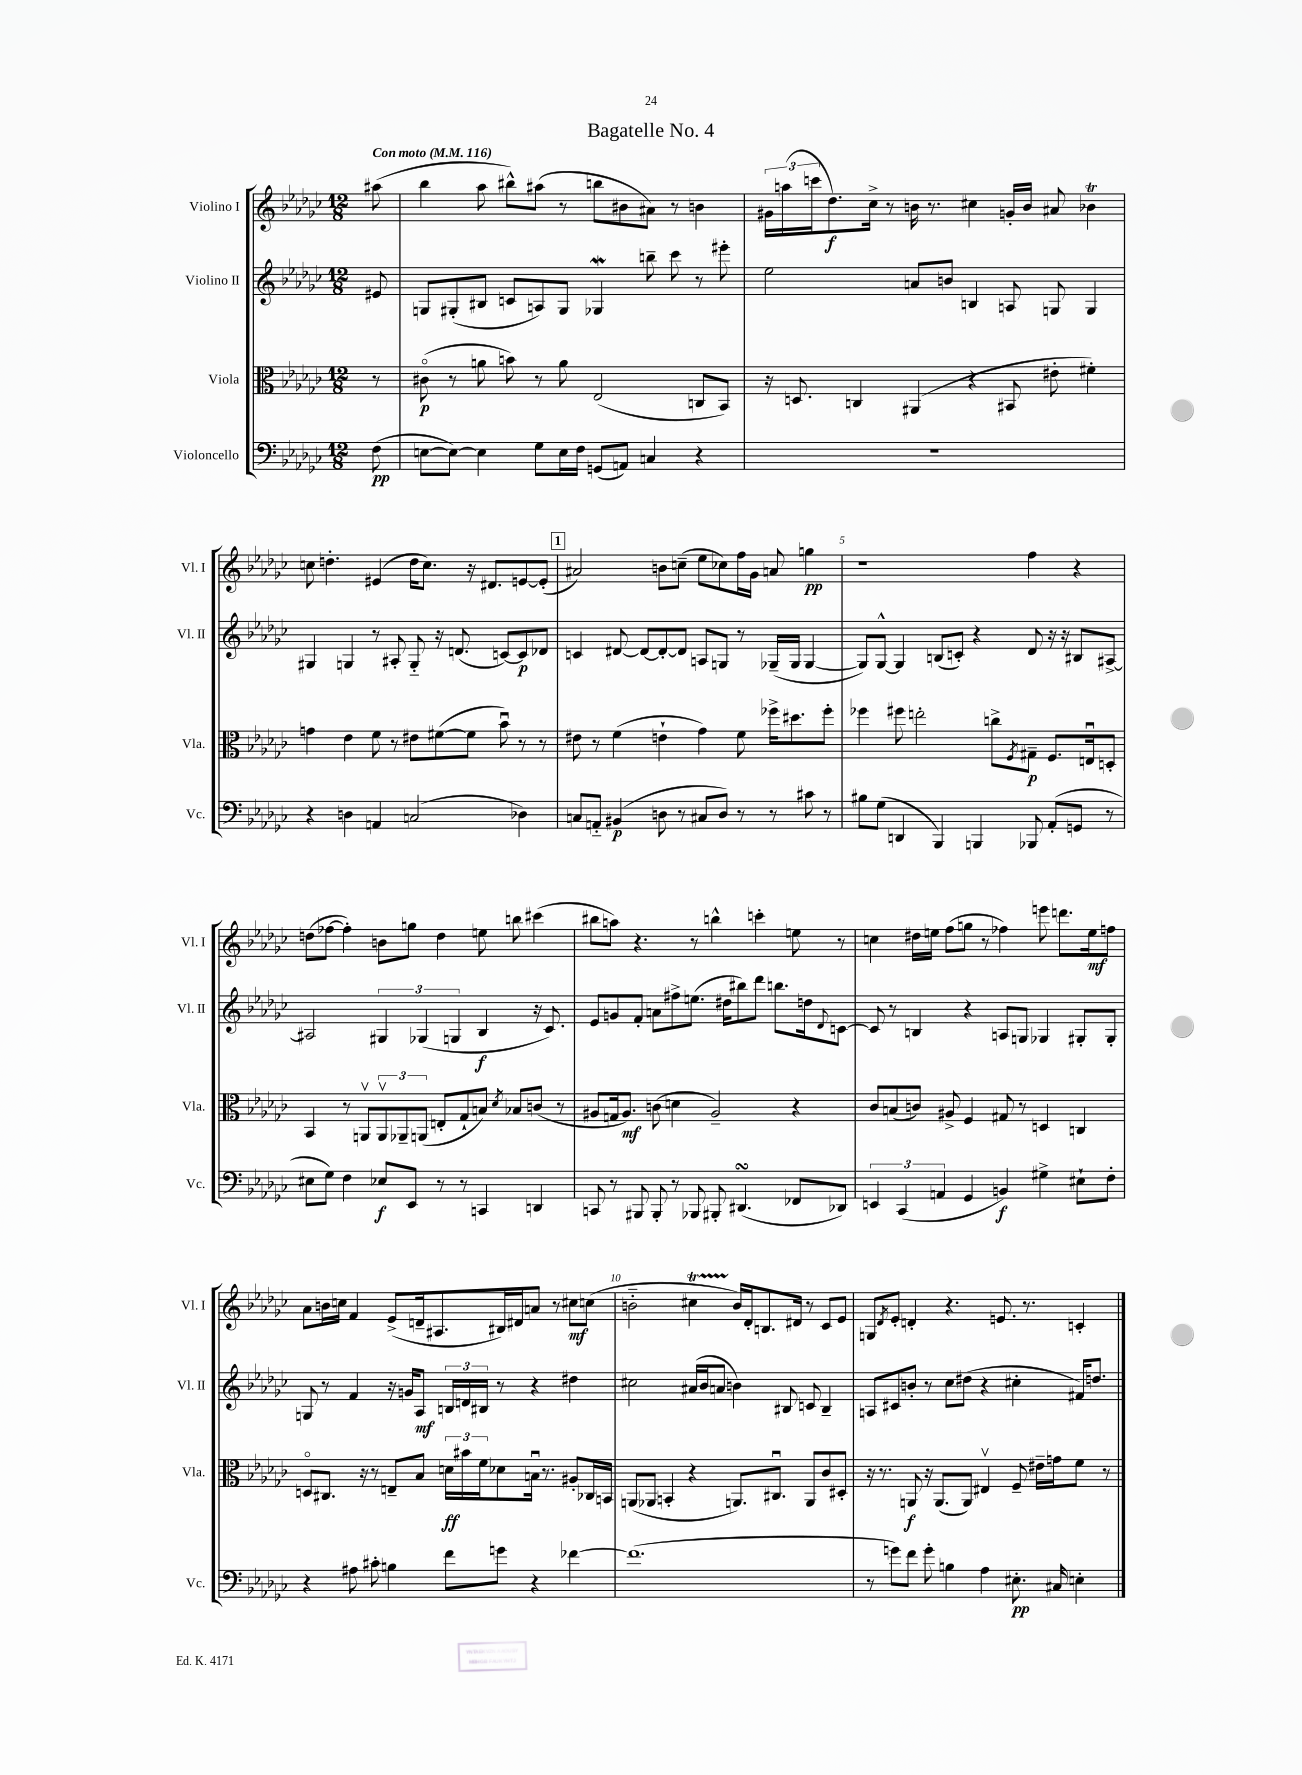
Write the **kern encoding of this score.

**kern	**dynam	**kern	**dynam	**kern	**dynam	**kern	**dynam
*part4	*part4	*part3	*part3	*part2	*part2	*part1	*part1
*staff4	*staff4	*staff3	*staff3	*staff2	*staff2	*staff1	*staff1
*I"Violoncello	*	*I"Viola	*	*I"Violino II	*	*I"Violino I	*
*I'Vc.	*	*I'Vla.	*	*I'Vl. II	*	*I'Vl. I	*
*clefF4	*	*clefC3	*	*clefG2	*	*clefG2	*
*k[b-e-a-d-g-c-]	*	*k[b-e-a-d-g-c-]	*	*k[b-e-a-d-g-c-]	*	*k[b-e-a-d-g-c-]	*
*M12/8	*	*M12/8	*	*M12/8	*	*M12/8	*
*MM116	*	*MM116	*	*MM116	*	*MM116	*
=	=	=	=	=	=	=	=
!	!	!	!	!	!	!LO:TX:a:B:t=Con moto	!
(8F\	pp	8r	.	8e#X/	.	(8aa#X\	.
=1	=1	=1	=1	=1	=1	=1	=1
[8En\L	.	(8c#X\	p	8Gn/L	.	4bb-\	.
8E\J_)	.	8r	.	(8G#X'/	.	.	.
4E\]	.	8an\	.	8B#X/J	.	8aa-\	.
.	.	8bn\)	.	8cn/L	.	8bb#X^^\L)	.
8G-\L	.	8r	.	8An/)	.	(8aa#X\J	.
16E\L	.	8a\	.	8G#/J	.	8r	.
16F\JJ	.	.	.	.	.	.	.
(8GGn/L	.	(2E-/	.	4G-Xw/	.	8bbn\L	.
8AAn/J)	.	.	.	.	.	8b#X\	.
4Cn/	.	.	.	8bbn~\	.	8a#X\J)	.
.	.	.	.	8ccc-\	.	8r	.
4r	.	8Cn/L	.	8r	.	4bn\	.
.	.	8BB-/J)	.	8eee#X'\	.	.	.
=2	=2	=2	=2	=2	=2	=2	=2
1.r	.	16r	.	2ee-\	.	24g#X\LL	.
.	.	.	.	.	.	(24aan\	.
.	.	8.Dn/	.	.	.	.	.
.	.	.	.	.	.	24cccn\J	.
.	.	.	.	.	.	8.dd-\)	f
.	.	4Cn/	.	.	.	.	.
.	.	.	.	.	.	16cc-^\Jk	.
.	.	.	.	.	.	8r	.
.	.	(4AA#X/	.	8an/L	.	16bn\	.
.	.	.	.	.	.	8.r	.
.	.	.	.	8bn/J	.	.	.
.	.	4r	.	4Bn/	.	4cc#X\	.
.	.	8BB#X/	.	8An/	.	16gn'/LL	.
.	.	.	.	.	.	16b/JJ	.
.	.	8e#X'\	.	8Gn/	.	8a#X/	.
.	.	4f#X'\)	.	4G/	.	4b-Xt\	.
!!LO:LB:g=z
=3	=3	=3	=3	=3	=3	=3	=3
4r	.	4gn\	.	4G#X/	.	8ccn\	.
.	.	.	.	.	.	4.ddn'\	.
4Dn\	.	4e-\	.	4Gn/	.	.	.
4AAn/	.	8f\	.	8r	.	(4e#X/	.
.	.	8r	.	8A#X'/	.	.	.
(2Cn/	.	8e#X\L	.	8G/	.	16dd\KL	.
.	.	.	.	.	.	8.cc\J)	.
.	.	([8f#X\	.	16r	.	.	.
.	.	.	.	(8.dn/	.	.	.
.	.	8f#\J]	.	.	.	16r	.
.	.	.	.	.	.	8.d#X/L	.
.	.	8b-u\)	.	[8cn/L)	.	.	.
4D-X\)	.	8r	.	8c/]	p	[8en/	.
.	.	8r	.	8d-X/J	.	(8e'/J]	.
!!LO:REH:place=s1:t=1
=4	=4	=4	=4	=4	=4	=4	=4
8Cn/L	.	8e#X\	.	4cn/	.	2a#X/)	.
8AAn/J	.	8r	.	.	.	.	.
(4BB#X/	p	(4f\	.	[8d#X/	.	.	.
.	.	.	.	8d#/L_	.	.	.
8Dn\	.	4en`\	.	8d#'/_	.	8bn\L	.
8r	.	.	.	8d#/J]	.	(8ccn~\J	.
8C#X/L	.	4g-\)	.	8An/L	.	8ee-\L	.
8D/J)	.	.	.	8Gn/J	.	8cc-X\)	.
8r	.	8f\	.	8r	.	16ff\L	.
.	.	.	.	.	.	16g-\JJ	.
8r	.	16ff-X^\KL	.	(16G-X~/LL	.	8an/	.
.	.	8.dd#X\	.	16G-/JJ	.	.	.
8c#X\	.	.	.	[4G-/	.	4ggn\	pp
8r	.	8ff-'\J	.	.	.	.	.
=5	=5	=5	=5	=5	=5	=5	=5
8B#X\L	.	4ff-X\	.	8G-/L])	.	1r	.
(8G-\J	.	.	.	[8G-^^/J	.	.	.
4DDn/	.	8ff#X\	.	4G-/]	.	.	.
.	.	2een'\	.	.	.	.	.
4BBB-/)	.	.	.	(8Bn/L	.	.	.
.	.	.	.	8cn'/J)	.	.	.
4BBBn/	.	.	.	4r	.	.	.
.	.	8ccn^\L	.	.	.	.	.
.	.	8qF/	.	.	.	.	.
8BBB-X/	.	8G#X~\J	p	8d-/	.	4ff\	.
(8AA-'/L	.	8.F/L	.	16r	.	.	.
.	.	.	.	16r	.	.	.
8GGn/J	.	.	.	8B#X/L	.	4r	.
.	.	16Enu/k	.	.	.	.	.
8r	.	8Dn'/J	.	[8A#X^/J	.	.	.
!!LO:LB:g=z
=6	=6	=6	=6	=6	=6	=6	=6
8E#X\L	.	4BB-/	.	2A#X/]	.	(8ddn\L	.
8G-\J)	.	.	.	.	.	[8ff-X\J	.
4F\	.	8r	.	.	.	4ff-'\])	.
.	.	8AAnv/L	.	.	.	.	.
8E-X/L	f	12AAv/	.	6G#X/	.	8bn\L	.
.	.	12AA-X~/	.	.	.	.	.
8EE-/J	.	.	.	.	.	8ggn\J	.
.	.	(12AAn/J	.	(6G-X/	.	.	.
8r	.	8En'/L	.	.	.	4dd\	.
.	.	.	.	6Gn/	.	.	.
8r	.	8G-`/	.	.	.	.	.
4CCn/	.	8Bn/J)	.	4B-/	f	8een\	.
.	.	8qd-/	.	.	.	.	.
.	.	8B-X/L	.	.	.	8bbn\	.
4DDn/	.	(8cn/J	.	16r	.	(4ccc#X\	.
.	.	.	.	8.c-/)	.	.	.
.	.	8r	.	.	.	.	.
=7	=7	=7	=7	=7	=7	=7	=7
8CCn/	.	8A#X/L	.	8e-/L	.	8bb#X\L	.
8r	.	16Gn/k	.	8gn/	.	8aan\J)	.
.	.	8.A#/J)	mf	.	.	.	.
8BBB#X/	.	.	.	8f'/J	.	4.r	.
8BBB#'/	.	(8cn\	.	8an\L	.	.	.
8r	.	4dn\	.	8ff#X^\	.	.	.
8BBB-X/	.	.	.	(8.een\J	.	8r	.
8BBB#X'/	.	2A#~/)	.	.	.	4bbn^^\	.
.	.	.	.	16dd#X\KL	.	.	.
(4.DD#XsSsS/	.	.	.	8bb#X\)	.	.	.
.	.	.	.	8ddd-\J	.	4cccn'\	.
.	.	.	.	8.bbn\L	.	.	.
8FF-X/L	.	4r	.	.	.	8een\	.
.	.	.	.	16ddn\k	.	.	.
.	.	.	.	8qqd-/	.	.	.
8DD-X/J)	.	.	.	[8cn\J	.	8r	.
=8	=8	=8	=8	=8	=8	=8	=8
6EEn/	.	8c-/L	.	8c/]	.	4ccn\	.
.	.	(8Bn/	.	8r	.	.	.
(6CC-/	.	.	.	.	.	.	.
.	.	8cn/J)	.	4Bn/	.	16dd#X\LL	.
.	.	.	.	.	.	16een\JJ	.
6AAn/	.	.	.	.	.	.	.
.	.	8A#X^/	.	.	.	(8ff\L	.
4GG-/	.	4F/	.	4r	.	8ggn\J	.
.	.	.	.	.	.	8r	.
4BBn/)	f	8G#X/	.	8An/L	.	4ff-X\)	.
.	.	8r	.	8Gn/J	.	.	.
4G#X^\	.	4Dn/	.	4G-X/	.	8eeen\	.
.	.	.	.	.	.	8.dddn\L	.
8E#X`\L	.	4Cn/	.	8G#X'/L	.	.	.
.	.	.	.	.	.	16ee\k	mf
8F'\J	.	.	.	8G#'/J	.	8ffn\J	.
!!LO:LB:g=z
=9	=9	=9	=9	=9	=9	=9	=9
4r	.	8Dn/L	.	8Gn/	.	8a-\L	.
.	.	8.C#X/J	.	8r	.	16bn\L	.
.	.	.	.	.	.	16ccn\JJ	.
8A#X\	.	.	.	4f/	.	4f/	.
.	.	16r	.	.	.	.	.
8c#X'\	.	8r	.	.	.	.	.
4Bn\	.	8En~/L	.	16r	.	(8e-^/L	.
.	.	.	.	16gn/KL	.	.	.
.	.	8B-/J	.	8A-/J	mf	16dn~/k	.
.	.	.	.	.	.	8.A#X/	.
8f\L	.	24dn\LL	ff	24Bn/LL	.	.	.
.	.	24b#X\	.	24dn/	.	.	.
.	.	24f\J	.	24B#X/JJ	.	.	.
8gn\J	.	8d-X\	.	8r	.	16B#X/L)	.
.	.	.	.	.	.	16d#X/J	.
4r	.	16Bnu\Jk	.	4r	.	8an/J	.
.	.	8.r	.	.	.	.	.
.	.	.	.	.	.	8r	.
[4f-X\	.	8A#X'/L	.	4dd#X\	.	8cc#X\L	mf
.	.	16C-X/L	.	.	.	(8ccn\J	.
.	.	16BBn/JJ	.	.	.	.	.
=10	=10	=10	=10	=10	=10	=10	=10
(1.f-]	.	(8AAn/L	.	2cc#X\	.	2bn\	.
.	.	8AA-X/J	.	.	.	.	.
.	.	4BBn'/	.	.	.	.	.
.	.	4r	.	(16a#X/LL	.	4cc#Xt\	.
.	.	.	.	16b-/J	.	.	.
.	.	.	.	8an/J	.	.	.
.	.	8.AAn/L)	.	4bn\)	.	16b/LL)	.
.	.	.	.	.	.	16d-'/J	.
.	.	.	.	.	.	8.Bn/	.
.	.	8.C#Xu/J	.	.	.	.	.
.	.	.	.	8B#X/	.	.	.
.	.	.	.	.	.	16d#X/Jk	.
.	.	8AA/L	.	8cn/	.	8r	.
.	.	8c-/	.	4B#~/	.	8c-/L	.
.	.	8D#X'/J	.	.	.	8e-/J	.
=11	=11	=11	=11	=11	=11	=11	=11
8r	.	16r	.	8An/L	.	8Gn/L	.
.	.	8.r	.	.	.	.	.
.	.	.	.	.	.	8qd-/	.
8gn\L)	.	.	.	8c#X/	.	8e-'/J	.
8f\J	.	8AAn/	f	8bn'/J	.	4dn'/	.
8g'\	.	16r	.	8r	.	.	.
.	.	(8.AA/L	.	.	.	.	.
4Bn\	.	.	.	8cc-\L	.	4.r	.
.	.	8AA/J)	.	(8dd#X\J	.	.	.
4A-\	.	4E#Xv/	.	4r	.	.	.
.	.	.	.	.	.	8.en/	.
8.E#X'\	pp	8F~/	.	4cc#X'\	.	.	.
.	.	.	.	.	.	8.r	.
.	.	16e#X~\LL	.	.	.	.	.
16C#X/	.	16gn\J	.	.	.	.	.
4En'\	.	8f\J	.	16f#X/KL)	.	4cn'/	.
.	.	.	.	8.ddn/J	.	.	.
.	.	8r	.	.	.	.	.
==	==	==	==	==	==	==	==
*-	*-	*-	*-	*-	*-	*-	*-
